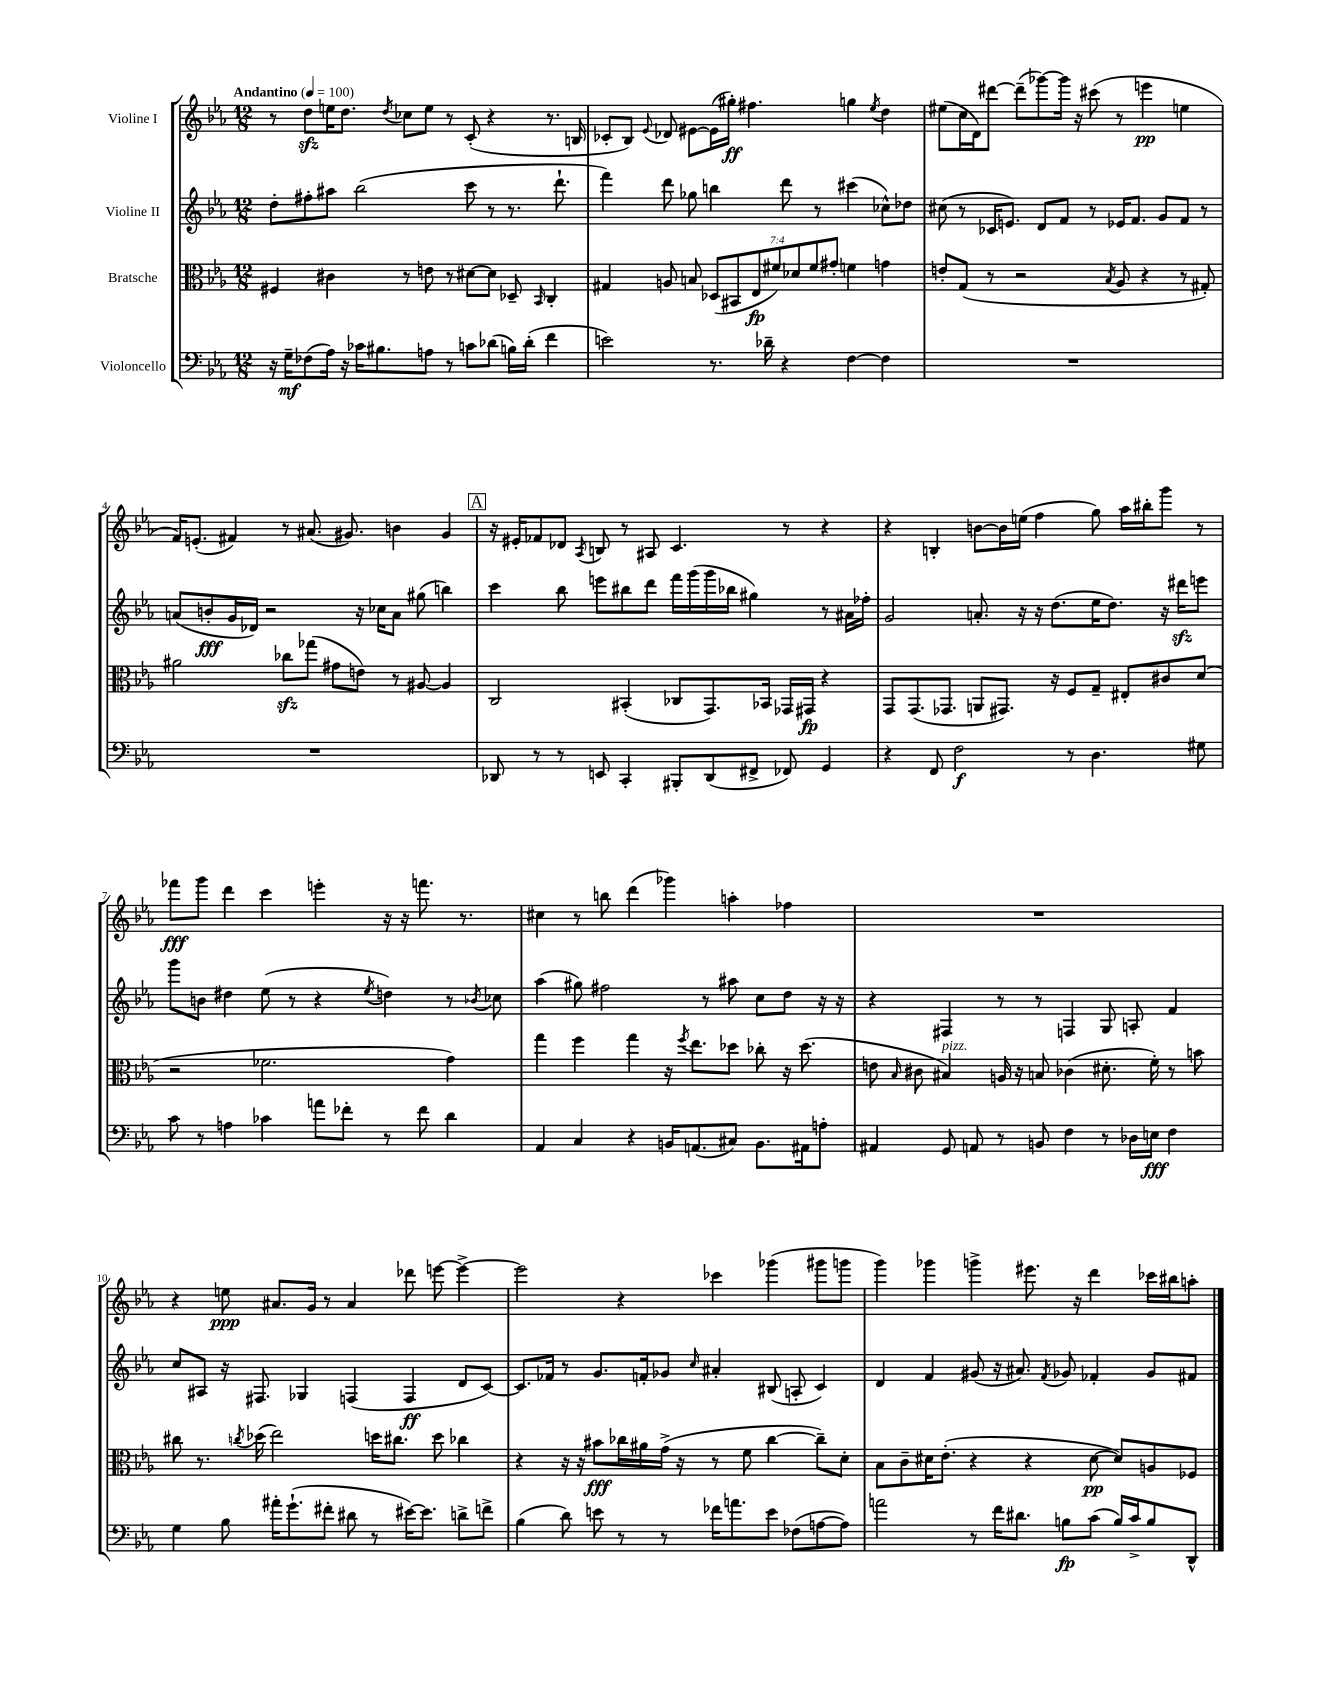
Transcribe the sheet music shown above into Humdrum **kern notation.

**kern	**dynam	**kern	**dynam	**kern	**dynam	**kern	**dynam
*part4	*part4	*part3	*part3	*part2	*part2	*part1	*part1
*staff4	*staff4	*staff3	*staff3	*staff2	*staff2	*staff1	*staff1
*I"Violoncello	*	*I"Bratsche	*	*I"Violine II	*	*I"Violine I	*
*clefF4	*	*clefC3	*	*clefG2	*	*clefG2	*
*k[b-e-a-]	*	*k[b-e-a-]	*	*k[b-e-a-]	*	*k[b-e-a-]	*
*M12/8	*	*M12/8	*	*M12/8	*	*M12/8	*
*MM100	*	*MM100	*	*MM100	*	*MM100	*
=1	=1	=1	=1	=1	=1	=1	=1
!	!	!	!	!	!	!LO:TX:a:B:t=Andantino	!
16r	.	4F#X/	.	8dd'\L	.	8r	.
16G~\KL	mf	.	.	.	.	.	.
(8F-X\	.	.	.	8ff#X'\	.	8ddzz\L	.
16A-\Jk)	.	4c#X\	.	8aa#X\J	.	16een\K	.
16r	.	.	.	.	.	8.dd\J	.
16c-X\KL	.	.	.	(2bb-\	.	.	.
8.B#X\	.	.	.	.	.	.	.
.	.	.	.	.	.	8qdd/	.
.	.	8r	.	.	.	8cc-X\L	.
8An\J	.	8en\	.	.	.	8ee\J	.
8r	.	8r	.	.	.	8r	.
8cn\L	.	[8d#X\L	.	8ccc\	.	(8c'/	.
(8d-X\J	.	8d#\J]	.	8r	.	4r	.
16Bn\LL)	.	8D-X~/	.	8.r	.	.	.
(16d-'\JJ	.	.	.	.	.	.	.
.	.	16qqBB-/	.	.	.	.	.
4f\	.	4C'/	.	.	.	8.r	.
.	.	.	.	8.ddd`\	.	.	.
.	.	.	.	.	.	16Bn/	.
=2	=2	=2	=2	=2	=2	=2	=2
2en\)	.	4G#X/	.	4fff\)	.	8c-X'/L	.
.	.	.	.	.	.	8B-/J)	.
.	.	.	.	.	.	8qqe-/	.
.	.	8An/	.	8ddd\	.	8d-X/	.
.	.	8Bn/	.	8gg-X\	.	[8e#X\L	.
8.r	.	(14D-X/L	.	4bbn\	.	(16e#\L]	.
.	.	.	.	.	.	16gg#X'\JJ)	ff
.	.	14BB#X/	.	.	.	.	.
.	.	.	.	.	.	4.ff#X\	.
.	.	14E-/	fp	.	.	.	.
16d-X~\	.	.	.	.	.	.	.
.	.	14f#X/)	.	.	.	.	.
4r	.	.	.	8ddd\	.	.	.
.	.	14d-X/	.	.	.	.	.
.	.	14f#/	.	.	.	.	.
.	.	.	.	8r	.	.	.
.	.	14g#X'/J	.	.	.	.	.
[4F\	.	4fn\	.	(4ccc#X\	.	4ggn\	.
.	.	.	.	.	.	8qee-/	.
4F\]	.	4gn\	.	8cc-X^^\L)	.	4dd\	.
.	.	.	.	8dd-X\J	.	.	.
=3	=3	=3	=3	=3	=3	=3	=3
1.r	.	8en'/L	.	(8cc#X\	.	(8ee#X\L	.
.	.	(8G/J	.	8r	.	16cc\L	.
.	.	.	.	.	.	16d\J)	.
.	.	8r	.	16c-X/KL	.	[8ddd#X\J	.
.	.	.	.	8.en/J)	.	.	.
.	.	2r	.	.	.	(8ddd#~\L]	.
.	.	.	.	8d/L	.	[8ggg-X\)	.
.	.	.	.	8f/J	.	16ggg-\Jk]	.
.	.	.	.	.	.	16r	.
.	.	.	.	8r	.	(8ccc#X\	.
.	.	8qB-/	.	.	.	.	.
.	.	8A-/	.	16e-X/KL	.	8r	.
.	.	.	.	8.f/J	.	.	.
.	.	4r	.	.	.	4eeen\	pp
.	.	.	.	8g/L	.	.	.
.	.	8r	.	8f/J	.	4een\	.
.	.	8G#X'/)	.	8r	.	.	.
!!LO:LB:g=z
=4	=4	=4	=4	=4	=4	=4	=4
1.r	.	2a#X\	.	(8an/L	.	16f/KL)	.
.	.	.	.	.	.	(8.en'/J	.
.	.	.	.	8bn'/	fff	.	.
.	.	.	.	16g/L	.	4f#X/)	.
.	.	.	.	16d-X/JJ)	.	.	.
.	.	.	.	2r	.	.	.
.	.	8cc-Xzz\L	.	.	.	8r	.
.	.	(8gg-X\J	.	.	.	(8.a#X/	.
.	.	8g#X\L	.	.	.	.	.
.	.	.	.	.	.	8.g#X/)	.
.	.	8en\J)	.	16r	.	.	.
.	.	.	.	16cc-X\KL	.	.	.
.	.	8r	.	8a\J	.	4bn\	.
.	.	[8A#X/	.	(8gg#X\	.	.	.
.	.	4A#/]	.	4bbn\)	.	4g#/	.
!!LO:REH:place=s1:t=A
=5	=5	=5	=5	=5	=5	=5	=5
8DD-X/	.	2C/	.	4ccc\	.	16r	.
.	.	.	.	.	.	16e#X'/KL	.
8r	.	.	.	.	.	8f-X/	.
8r	.	.	.	8bb-\	.	8d-X/J	.
.	.	.	.	.	.	8qA-/	.
8EEn/	.	.	.	8eeen\L	.	8Bn/	.
4CC'/	.	(4BB#X'/	.	8bb#X\	.	8r	.
.	.	.	.	8ddd\J	.	8A#X/	.
8BBB#X'/L	.	8C-X/L	.	16fff\LL	.	4.c/	.
.	.	.	.	(16ggg\	.	.	.
(8DD-/	.	8.GG/)	.	16ggg\	.	.	.
.	.	.	.	16bb-X\JJ	.	.	.
8FF#X^/J	.	.	.	4gg#X\)	.	.	.
.	.	16BB-X/Jk	.	.	.	.	.
8FF-X/)	.	16GG-X/LL	.	.	.	8r	.
.	.	16GG#X/JJ	fp	.	.	.	.
4GG/	.	4r	.	8r	.	4r	.
.	.	.	.	16a#X\LL	.	.	.
.	.	.	.	16ff-X'\JJ	.	.	.
=6	=6	=6	=6	=6	=6	=6	=6
4r	.	8GG/L	.	2g/	.	4r	.
.	.	(8.GG/	.	.	.	.	.
8FF/	.	.	.	.	.	4Bn'/	.
.	.	8.GG-X/J	.	.	.	.	.
2F\	f	.	.	.	.	.	.
.	.	8AAn/L	.	8.an'/	.	[8bn\L	.
.	.	8.GG#X/J)	.	.	.	16b\L]	.
.	.	.	.	16r	.	(16een\JJ	.
.	.	.	.	16r	.	4ff\	.
.	.	16r	.	(8.dd\L	.	.	.
8r	.	8F/L	.	.	.	.	.
4.D\	.	8G~/J	.	16ee-\K	.	8gg\)	.
.	.	.	.	8.dd\J)	.	.	.
.	.	8E#X'/L	.	.	.	16aa-\LL	.
.	.	.	.	.	.	16bb#X'\J	.
.	.	8c#X/	.	16r	.	8ggg\J	.
.	.	.	.	16ddd#Xzz\KL	.	.	.
8G#X\	.	(8d/J	.	8eeen\J	.	8r	.
!!LO:LB:g=z
=7	=7	=7	=7	=7	=7	=7	=7
8c\	.	2r	.	8ggg\L	.	8fff-X\L	fff
8r	.	.	.	8bn\J	.	8ggg\J	.
4An\	.	.	.	4dd#X\	.	4ddd\	.
4c-X\	.	2.f-X\	.	(8ee-\	.	4ccc\	.
.	.	.	.	8r	.	.	.
8an\L	.	.	.	4r	.	4eeen'\	.
8f-X'\J	.	.	.	.	.	.	.
.	.	.	.	8qee-/	.	.	.
8r	.	.	.	4ddn\)	.	16r	.
.	.	.	.	.	.	16r	.
8f-\	.	.	.	.	.	8.fffn\	.
4d\	.	4g\)	.	8r	.	.	.
.	.	.	.	.	.	8.r	.
.	.	.	.	8qb-X/	.	.	.
.	.	.	.	8cc-X\	.	.	.
=8	=8	=8	=8	=8	=8	=8	=8
4AA-/	.	4gg\	.	(4aa-\	.	4cc#X\	.
4C/	.	4ff\	.	8gg#X\)	.	8r	.
.	.	.	.	2ff#X\	.	8bbn\	.
4r	.	4gg\	.	.	.	(4ddd\	.
16BBn/KL	.	16r	.	.	.	4ggg-X\)	.
.	.	8qff/	.	.	.	.	.
(8.AAn/	.	8.ee-\L	.	.	.	.	.
.	.	.	.	8r	.	.	.
8C#X/J)	.	8dd-X\J	.	8aa#X\	.	4aan'\	.
8.BB\L	.	8cc-X'\	.	8cc\L	.	.	.
.	.	16r	.	8dd\J	.	4ff-X\	.
16AA#X\k	.	(8.dd-\	.	.	.	.	.
8An'\J	.	.	.	16r	.	.	.
.	.	.	.	16r	.	.	.
=9	=9	=9	=9	=9	=9	=9	=9
4AA#X/	.	8en\	.	4r	.	1.r	.
.	.	16qqB-/	.	.	.	.	.
.	.	8c#X\	.	.	.	.	.
!	!	!LO:TX:a:i:t=pizz.	!	!	!	!	!
8GG/	.	4B#X/)	.	4F#X/	.	.	.
8AAn/	.	.	.	.	.	.	.
8r	.	16An/	.	8r	.	.	.
.	.	16r	.	.	.	.	.
8BBn/	.	8Bn/	.	8r	.	.	.
4F\	.	(4c-X\	.	4Fn/	.	.	.
8r	.	8.d#X'\	.	8G/	.	.	.
16D-X\LL	.	.	.	8An'/	.	.	.
16En\JJ	fff	16f'\)	.	.	.	.	.
4F\	.	8r	.	4f/	.	.	.
.	.	8bn\	.	.	.	.	.
!!LO:LB:g=z
=10	=10	=10	=10	=10	=10	=10	=10
4G\	.	8cc#X\	.	8cc/L	.	4r	.
.	.	8.r	.	8A#X/J	.	.	.
8B-\	.	.	.	16r	.	8een\	ppp
.	.	8qccn/	.	.	.	.	.
.	.	(16dd-X\	.	8.F#X/	.	.	.
16a#X'\KL	.	2ee-\)	.	.	.	8.a#X/L	.
(8.g`\	.	.	.	.	.	.	.
.	.	.	.	4G-X/	.	.	.
.	.	.	.	.	.	16g/Jk	.
8f#X'\J	.	.	.	.	.	8r	.
8d#X\	.	.	.	(4Fn/	.	4a#/	.
8r	.	16ddn\KL	.	.	.	.	.
.	.	8.cc#X\J	.	.	.	.	.
[16e#X\KL)	.	.	.	4F/	ff	8ddd-X\	.
8.e#\J]	.	.	.	.	.	.	.
.	.	8dd\	.	.	.	[8eeen\	.
8dn^\L	.	4cc-X\	.	8d/L	.	4eee^\_	.
8fn^\J	.	.	.	[8c/J)	.	.	.
=11	=11	=11	=11	=11	=11	=11	=11
(4B-\	.	4r	.	8.c/L]	.	2eee\]	.
.	.	.	.	16f-X/Jk	.	.	.
8d\)	.	16r	.	8r	.	.	.
.	.	16r	.	.	.	.	.
8en\	.	8b#X\L	fff	8.g/L	.	.	.
8r	.	16cc-X\L	.	.	.	4r	.
.	.	16a#X\	.	16fn'/k	.	.	.
8r	.	(16g^\JJ	.	8g-X/J	.	.	.
.	.	16r	.	.	.	.	.
.	.	.	.	16qqcc/	.	.	.
16f-X\KL	.	8r	.	4a#X'/	.	4ccc-X\	.
8.an\	.	.	.	.	.	.	.
.	.	8f\	.	.	.	.	.
8e\J	.	[4cc-\	.	(8B#X/	.	(4ggg-X\	.
(8F-X\L	.	.	.	8An'/	.	.	.
[8An\	.	8cc-~\L])	.	4c/)	.	8ggg#X\L	.
8A\J])	.	8d'\J	.	.	.	8gggn\J	.
=12	=12	=12	=12	=12	=12	=12	=12
2an\	.	8B-\L	.	4d/	.	4ggg\)	.
.	.	8c~\	.	.	.	.	.
.	.	16d#X\K	.	4f/	.	4ggg-X\	.
.	.	(8.e-'\J	.	.	.	.	.
8r	.	4r	.	(8g#X/	.	4gggn^\	.
16f\KL	.	.	.	16r	.	.	.
8.d#X\J	.	.	.	8.a#X/)	.	.	.
.	.	4r	.	.	.	8.eee#X\	.
.	.	.	.	8qf/	.	.	.
8Bn\L	fp	.	.	8g-X/	.	.	.
.	.	.	.	.	.	16r	.
(8c\J	.	[8d#\	pp	4f-X'/	.	4ddd\	.
16B/LL)	.	8d#/L])	.	.	.	.	.
16c^/J	.	.	.	.	.	.	.
8B/	.	8An/	.	8g-/L	.	16ccc-X\LL	.
.	.	.	.	.	.	16bb#X\J	.
8DD^^/J	.	8F-X/J	.	8f#X/J	.	8aan'\J	.
==	==	==	==	==	==	==	==
*-	*-	*-	*-	*-	*-	*-	*-
